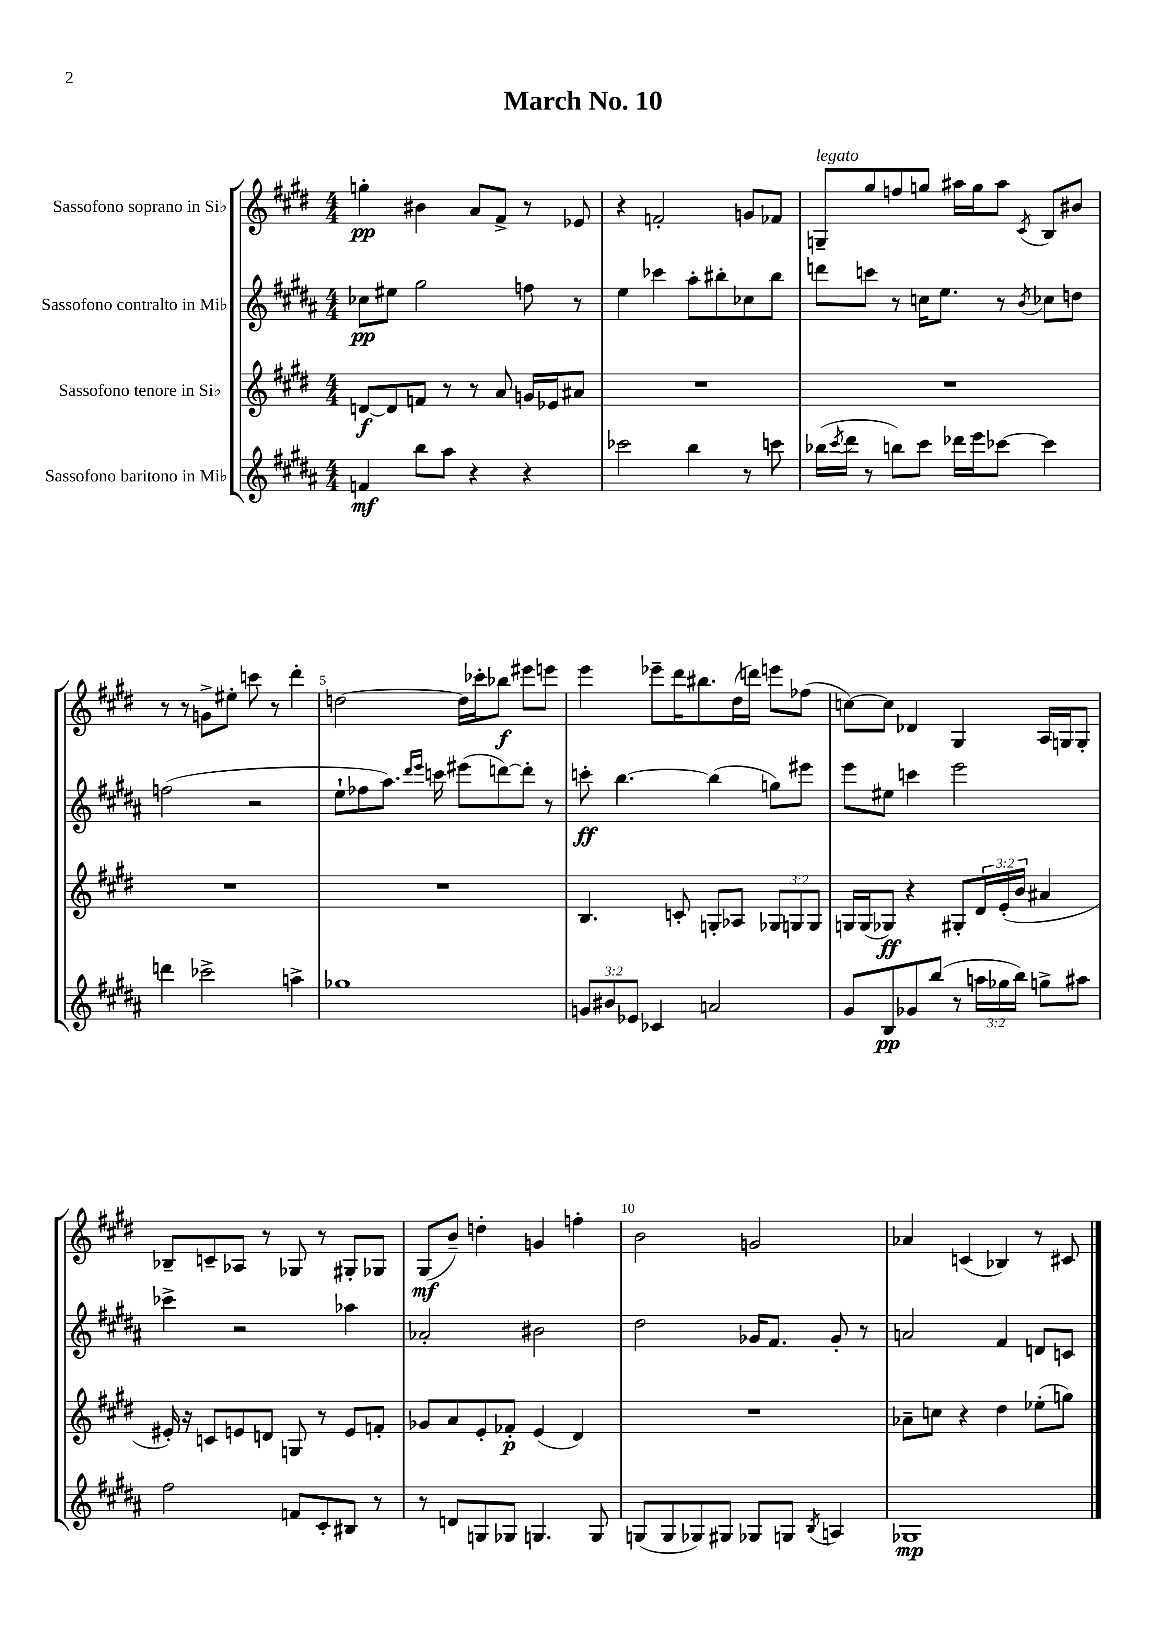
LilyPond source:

\header { title = "March No. 10" }
<<
\new StaffGroup <<
\new Staff = "s0" \with { instrumentName = "Sassofono soprano in Sib" } {
    \clef treble \key e \major \numericTimeSignature \time 4/4
    g''4-.\pp bis'4 a'8 fis'8-> r8 ees'8 |
    r4 f'2-. g'8 fes'8 |
    g8--^\markup { \italic "legato" } gis''8 f''8 g''8 ais''16 g''16 ais''8 \acciaccatura { cis'8 } b8 bis'8 |
    r8 r8 g'8-> eis''8-. c'''8 r8 dis'''4-. |
    d''2~ d''16 ces'''16-. bes''8\f eis'''8 e'''8 |
    e'''4 ees'''8-- dis'''16 bis''8. dis''16( d'''16) e'''8 fes''8( |
    c''8~) c''8 des'4 gis4 a16 g16 g8-. |
    bes8-- c'8-- aes8 r8 ges8 r8 gis8-. ges8 |
    gis8\mf( b'8--) d''4-. g'4 f''4-. |
    b'2 g'2 |
    aes'4 c'4( bes4) r8 cis'8 \bar "|." |
}
\new Staff = "s1" \with { instrumentName = "Sassofono contralto in Mib" } {
    \clef treble \key b \major \numericTimeSignature \time 4/4
    ces''8\pp eis''8 gis''2 f''8 r8 |
    e''4 ces'''4 ais''8-. bis''8-. ces''8 bis''8 |
    d'''8 c'''8 r8 c''16 e''8. r8 \acciaccatura { b'8 } ces''8 d''8 |
    f''2( r2 |
    e''8-! fes''8 ais''8.) \grace { dis'''16 e'''16 } c'''16 eis'''8( d'''8~) d'''8-. r8 |
    c'''8-.\ff b''4.~ b''4( g''8) eis'''8 |
    e'''8 eis''8 c'''4 e'''2 |
    ces'''4-> r2 aes''4 |
    aes'2-. bis'2 |
    dis''2 ges'16 fis'8. ges'8-. r8 |
    a'2 fis'4 d'8 c'8 \bar "|." |
}
\new Staff = "s2" \with { instrumentName = "Sassofono tenore in Sib" } {
    \clef treble \key e \major \numericTimeSignature \time 4/4 \override Staff.TupletNumber.text = #tuplet-number::calc-fraction-text
    d'8~\f d'8 f'8 r8 r8 a'8 g'16 ees'16 ais'8 |
    R1 |
    R1 |
    R1 |
    R1 |
    b4. c'8-. g8-. aes8 \tuplet 3/2 { ges8 g8 g8 } |
    g16 g16( ges8\ff) r4 gis8-. \tuplet 3/2 { dis'16 e'16-.( b'16 } ais'4 |
    eis'16-.) r16 c'8 e'8 d'8 g8 r8 e'8 f'8-. |
    ges'8 a'8 e'8-. fes'8-.\p e'4( dis'4) |
    R1 |
    aes'8-- c''8 r4 dis''4 ees''8-.( g''8) \bar "|." |
}
\new Staff = "s3" \with { instrumentName = "Sassofono baritono in Mib" } {
    \clef treble \key b \major \numericTimeSignature \time 4/4 \override Staff.TupletNumber.text = #tuplet-number::calc-fraction-text
    f'4\mf b''8 ais''8 r4 r4 |
    ces'''2 b''4 r8 c'''8 |
    bes''16( \acciaccatura { cis'''8 } dis'''16 r8 b''8) cis'''8 des'''16 e'''16 ces'''8~ ces'''4 |
    d'''4 ces'''2-> a''4-> |
    ges''1 |
    \tuplet 3/2 { g'8 bis'8 ees'8 } ces'4 a'2 |
    gis'8 b8\pp ges'8 b''8( r8 \tuplet 3/2 { a''16 ges''16 b''16) } g''8-> ais''8 |
    fis''2 f'8 cis'8-. bis8 r8 |
    r8 d'8 g8 ges8 g4. g8 |
    g8( g8 ges8) gis8 ges8 g8 \acciaccatura { b8 } a4 |
    ges1\mp \bar "|." |
}
>>
>>
\layout { \context { \Score \override BarNumber.break-visibility = ##(#f #t #t) barNumberVisibility = #(every-nth-bar-number-visible 5) } }
